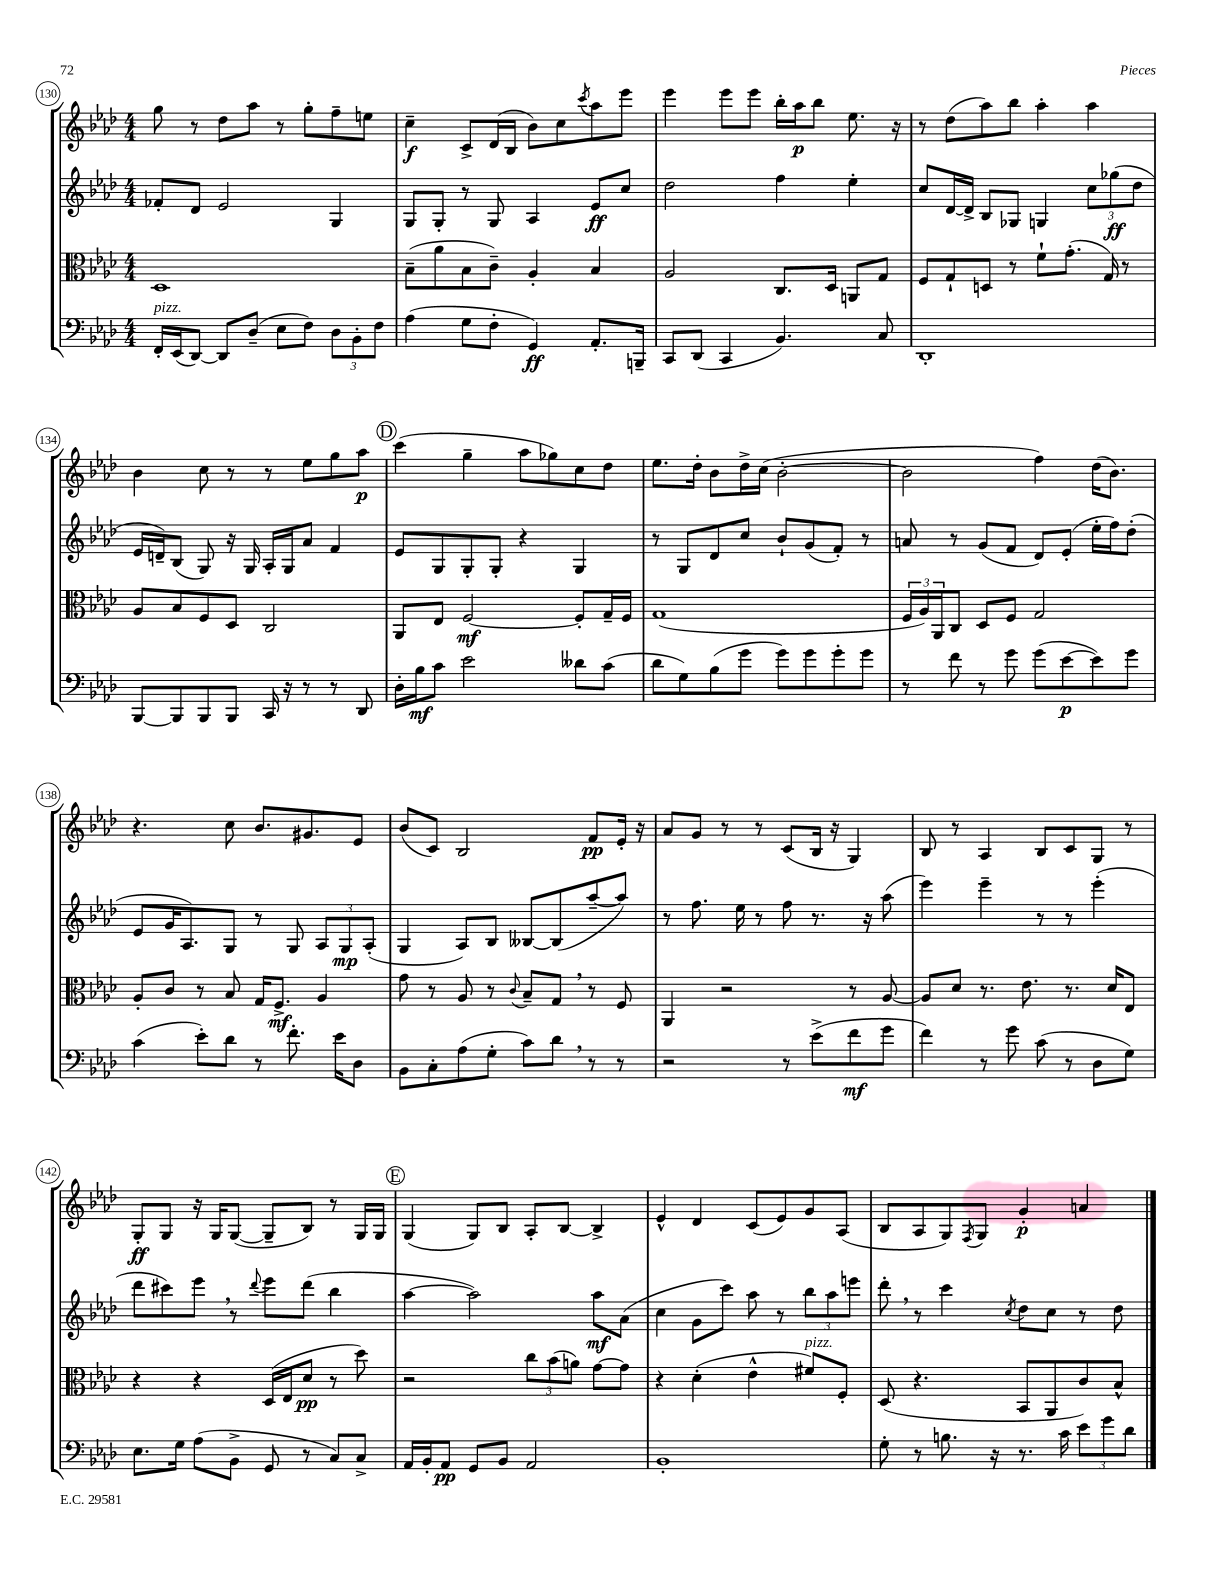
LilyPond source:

<<
\new StaffGroup <<
\new Staff = "s0" {
    \clef treble \key aes \major \numericTimeSignature \time 4/4
    g''8 r8 des''8 aes''8 r8 g''8-. f''8-- e''8 |
    c''4--\f c'8-> des'16( bes16 bes'8) c''8 \acciaccatura { c'''8 } aes''8 ees'''8 |
    ees'''4 ees'''8 ees'''8 bes''16-. aes''16\p bes''8 ees''8. r16 |
    r8 des''8( aes''8) bes''8 aes''4-. aes''4 |
    bes'4 c''8 r8 r8 ees''8 g''8 aes''8\p |
    \mark \markup { \circle "D" } c'''4( g''4-- aes''8 ges''8) c''8 des''8 |
    ees''8. des''16-. bes'8 des''16-> c''16( bes'2~-. |
    bes'2 f''4) des''16( bes'8.) |
    r4. c''8 bes'8. gis'8. ees'8 |
    bes'8( c'8) bes2 f'8\pp ees'16-. r16 |
    aes'8 g'8 r8 r8 c'8( bes16 r16 g4) |
    bes8 r8 aes4 bes8 c'8 g8 r8 |
    g8-.\ff g8 r16 g16 g8~( g8-- bes8) r8 g16 g16 |
    \mark \markup { \circle "E" } g4( g8) bes8 aes8-. bes8~ bes4-> |
    ees'4-^ des'4 c'8( ees'8) g'8 aes8( |
    bes8 aes8 g8) \acciaccatura { f8 } g8 g'4-.\p a'4 \bar "|." |
}
\new Staff = "s1" {
    \clef treble \key aes \major \numericTimeSignature \time 4/4
    fes'8-. des'8 ees'2 g4 |
    g8 g8-. r8 g8 aes4 ees'8\ff c''8 |
    des''2 f''4 ees''4-. |
    c''8 des'16~ des'16-> bes8 ges8 g4 \tuplet 3/2 { c''8 ges''8\ff( des''8 } |
    ees'16 d'16--) bes8( g8) r16 g16 aes16-. g16 aes'8 f'4 |
    \mark \markup { \circle "D" } ees'8 g8 g8-. g8-. r4 g4 |
    r8 g8 des'8 c''8 bes'8-! g'8( f'8-.) r8 |
    a'8 r8 g'8( f'8 des'8) ees'8-.( ees''16-. f''16) des''8-.( |
    ees'8 g'16 aes8.) g8 r8 g8 \tuplet 3/2 { aes8 g8\mp aes8-.( } |
    g4 aes8) bes8 beses8~ beses8( aes''8~-- aes''8) |
    r8 f''8. ees''16 r8 f''8 r8. r16 aes''8( |
    ees'''4) ees'''4-- r8 r8 ees'''4-.( |
    des'''8 cis'''8) ees'''8 \breathe r8 \appoggiatura { des'''8 } ees'''8 des'''8( bes''4 |
    \mark \markup { \circle "E" } aes''4~ aes''2) aes''8\mf aes'8( |
    c''4 g'8 c'''8) aes''8 r8 \tuplet 3/2 { bes''8 aes''8 e'''8 } |
    des'''8-. \breathe r8 c'''4 \acciaccatura { c''8 } des''8 c''8 r8 des''8 \bar "|." |
}
\new Staff = "s2" {
    \clef alto \key aes \major \numericTimeSignature \time 4/4
    des1 |
    bes8--( aes'8 bes8 c'8--) aes4-. bes4 |
    aes2 c8. des16 a,8 g8 |
    f8 g8-! d8 r8 f'8-! g'8.-.( g16) r8 |
    aes8 bes8 f8 des8 c2 |
    \mark \markup { \circle "D" } aes,8 ees8 f2~\mf f8-. g16-- f16 |
    g1( |
    \tuplet 3/2 { f16 aes16) aes,16 } c8 des8 f8 g2 |
    aes8-. c'8 r8 bes8 g16 f8.->\mf aes4 |
    g'8 r8 aes8 r8 \appoggiatura { c'8 } bes8-- g8 \breathe r8 f8 |
    aes,4 r2 r8 aes8~ |
    aes8 des'8 r8. ees'8. r8. des'16 ees8 |
    r4 r4 des16( ees16 des'8\pp r8 des''8) |
    \mark \markup { \circle "E" } r2 \tuplet 3/2 { c''8 bes'8( a'8) } g'8~ g'8 |
    r4 des'4-.( ees'4-^ fis'8^\markup { \italic "pizz." }) f8-. |
    des8( r4. bes,8 aes,8 c'8) bes8-^ \bar "|." |
}
\new Staff = "s3" {
    \clef bass \key aes \major \numericTimeSignature \time 4/4
    f,16-.^\markup { \italic "pizz." } ees,16( des,8~) des,8 des8--( ees8 f8) \tuplet 3/2 { des8 bes,8-. f8 } |
    aes4( g8 f8-. g,4\ff) aes,8.-. b,,16-- |
    c,8 des,8( c,4 bes,4.) c8 |
    des,1-. |
    bes,,8~ bes,,8 bes,,8 bes,,8 c,16 r16 r8 r8 des,8 |
    \mark \markup { \circle "D" } des16-. bes16\mf c'8 ees'2 deses'8 c'8( |
    des'8 g8) bes8( g'8 g'8) g'8 g'8-. g'8 |
    r8 f'8 r8 g'8 g'8( ees'8~\p ees'8) g'8 |
    c'4( ees'8-.) des'8 r8 f'8.-. ees'16 des8 |
    bes,8 c8-. aes8( g8-. c'8) des'8 \breathe r8 r8 |
    r2 r8 ees'8->( f'8\mf g'8 |
    f'4) r8 g'8 c'8( r8 des8 g8) |
    ees8. g16 aes8( bes,8-> g,8 r8 c8) c8-> |
    \mark \markup { \circle "E" } aes,16 bes,16-. aes,8\pp g,8 bes,8 aes,2 |
    bes,1-. |
    g8-. r8 b8. r16 r8. c'16 \tuplet 3/2 { ees'8 g'8 des'8 } \bar "|." |
}
>>
>>
\layout { \context { \Score currentBarNumber = #130 \override BarNumber.stencil = #(make-stencil-circler 0.1 0.3 ly:text-interface::print) } }
